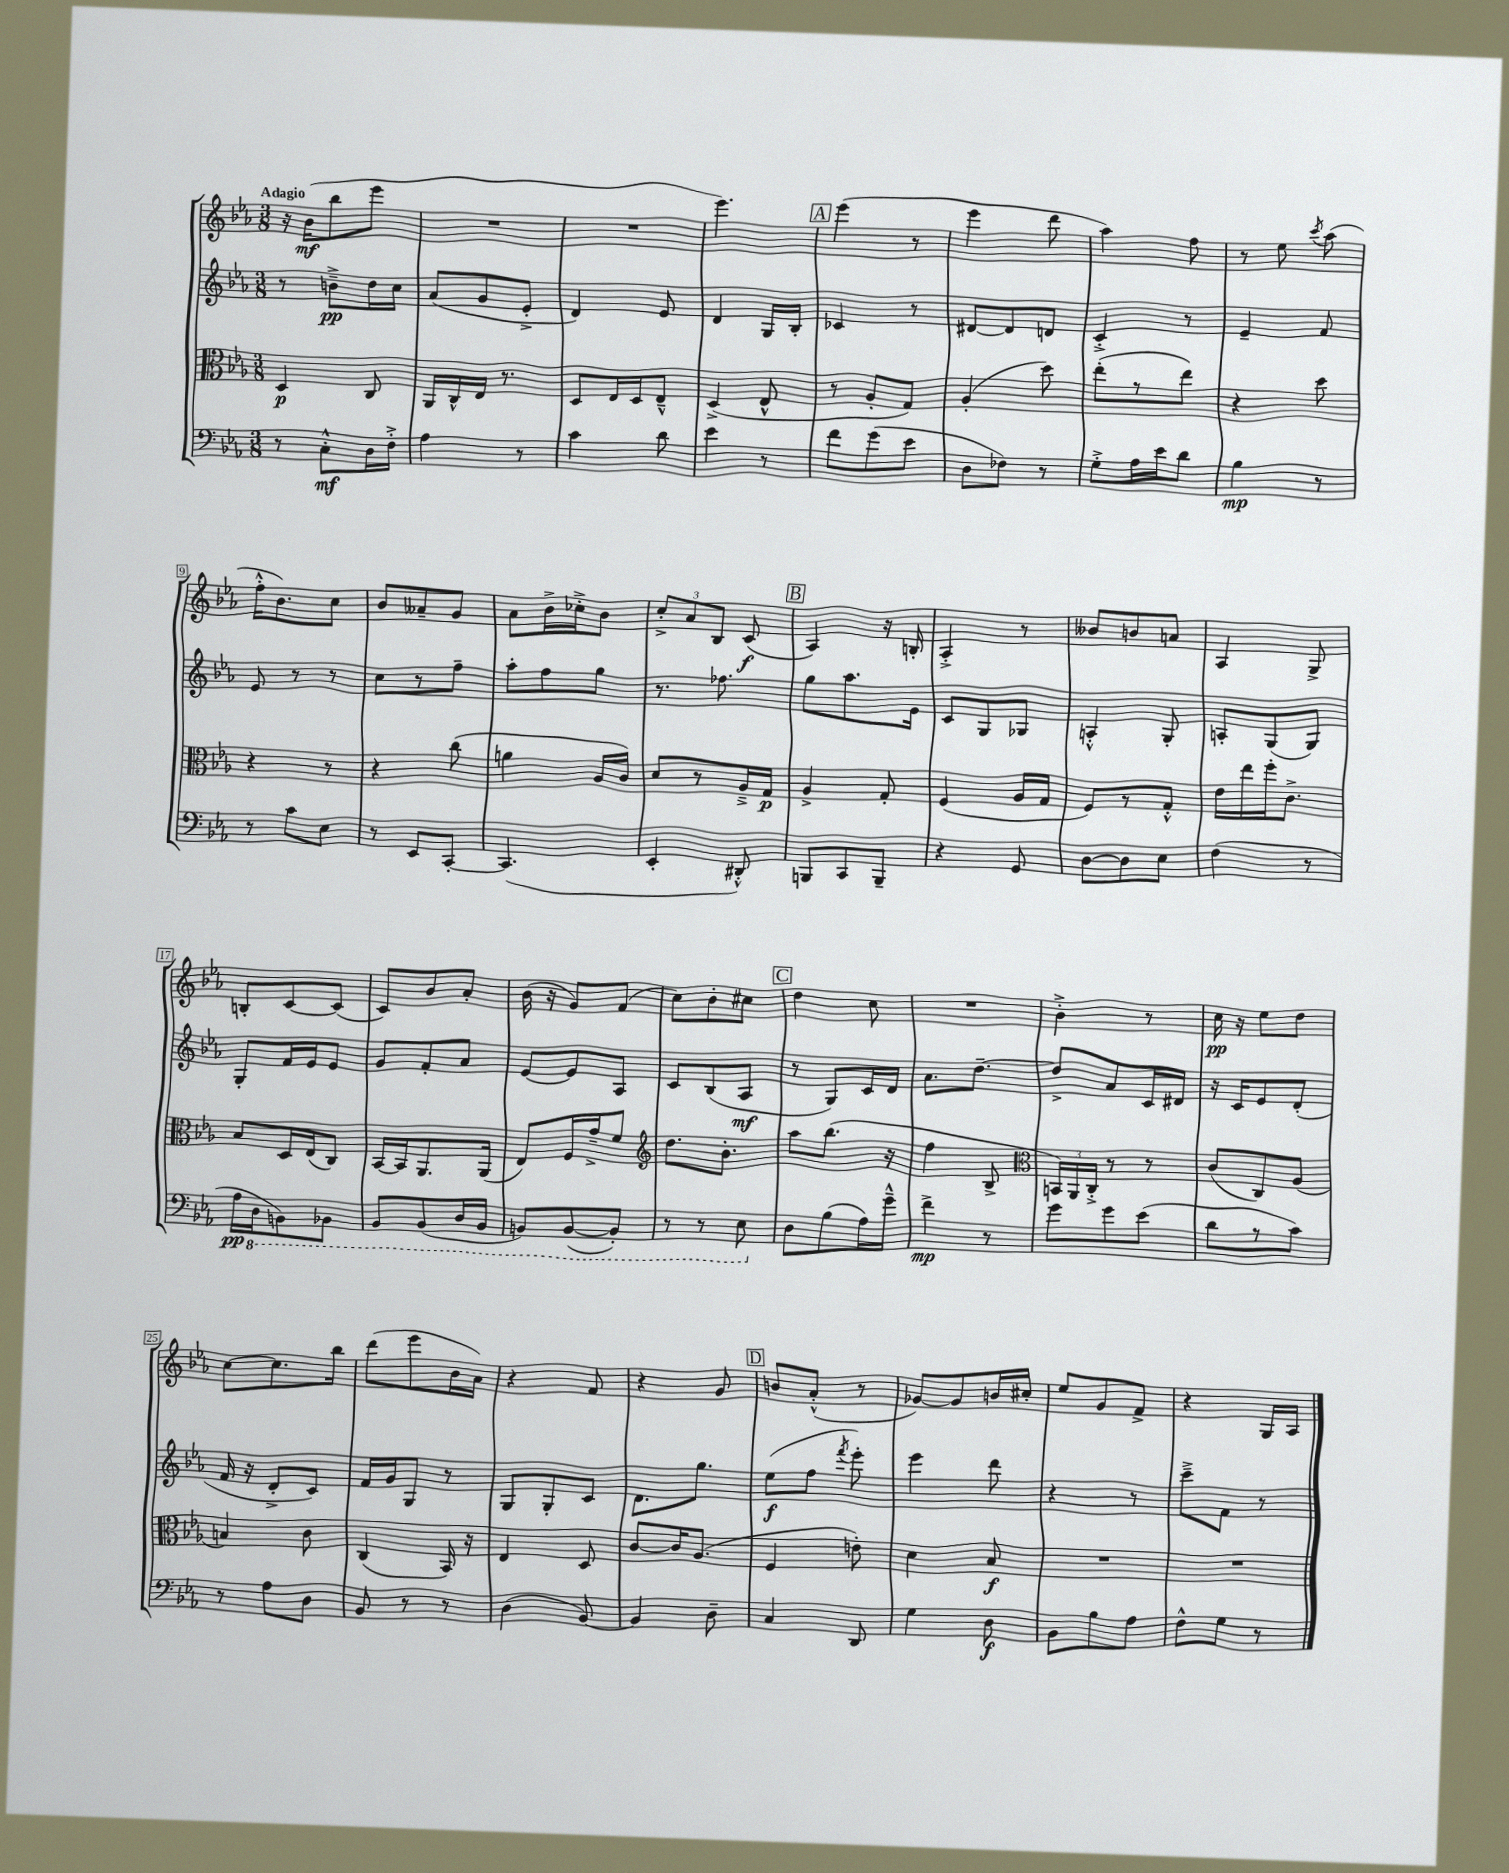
<<
\new StaffGroup <<
\new Staff = "s0" {
    \clef treble \key ees \major \numericTimeSignature \time 3/8 \tempo "Adagio"
    \autoBeamOff r16 bes'16[\mf( bes''8 ees'''8] |
    R4. |
    R4. |
    ees'''4.) |
    \mark \markup { \box "A" } ees'''4( r8 |
    ees'''4 d'''8 |
    aes''4) f''8 |
    r8 ees''8 \acciaccatura { c'''8 } aes''8( |
    f''16[-.-^ bes'8.) c''8] |
    bes'8[ aeses'8-- g'8] |
    aes'8[ bes'16-> ces''16-.-> bes'8] |
    \tuplet 3/2 { c''8[-.-> aes'8 bes8] } c'8\f( |
    \mark \markup { \box "B" } aes4) r16 b16-. |
    aes4-.-> r8 |
    beses'8[ b'8 a'8] |
    aes4 g8-> |
    b8[-. c'8~ c'8]( |
    c'8[) bes'8 aes'8]-. |
    bes'16( r16 g'8[) f'8]( |
    c''8[) bes'8-. cis''8] |
    \mark \markup { \box "C" } d''4 c''8 |
    R4. |
    bes'4-.-> r8 |
    c''16\pp r16 ees''8[ d''8] |
    c''8[~ c''8. bes''16] |
    d'''8[( ees'''8 bes'16 aes'16]) |
    r4 f'8 |
    r4 g'8 |
    \mark \markup { \box "D" } b'8[ aes'8]-.-^( r8 |
    ges'8[~) ges'8 b'16 cis''16]-. |
    ees''8[ g'8 f'8]-> |
    r4 g16[ aes16] \bar "|." |
}
\new Staff = "s1" {
    \clef treble \key ees \major \numericTimeSignature \time 3/8
    \autoBeamOff r8 b'8[--->\pp d''16 c''16] |
    aes'8[( g'8 ees'8]-.-> |
    d'4) ees'8 |
    d'4 g16[ bes16]-. |
    \mark \markup { \box "A" } ces'4 r8 |
    dis'8[~ dis'8 d'8] |
    c'4-.-> r8 |
    ees'4-- f'8 |
    ees'8 r8 r8 |
    c''8[ r8 f''8]-- |
    aes''8[-. f''8 g''8] |
    r8. fes''8. |
    \mark \markup { \box "B" } g''8[ aes''8. ees'16] |
    c'8[ g8 ges8] |
    a4-.-^ g8-. |
    a8[-. g8( g8]) |
    g8[-. f'16 ees'16 ees'8] |
    g'8[ f'8-. aes'8] |
    ees'8[~ ees'8 aes8] |
    c'8[ bes8( aes8]\mf |
    \mark \markup { \box "C" } r8 g8[) c'16 d'16] |
    aes'8.[ d''8.]~-- |
    d''8[-> aes'8 c'16 dis'16] |
    r16 c'16[ ees'8 d'8]-.( |
    f'16 r16 d'8[-.-> c'8]) |
    f'16[ g'16 g8] r8 |
    g8[ g8-. c'8] |
    d'8.[ g''8.] |
    \mark \markup { \box "D" } ees''8[\f( f''8] \acciaccatura { f'''8 } ees'''8-.) |
    ees'''4 d'''8 |
    r4 r8 |
    c'''8[---> f'8] r8 \bar "|." |
}
\new Staff = "s2" {
    \clef alto \key ees \major \numericTimeSignature \time 3/8
    \autoBeamOff d4\p c8 |
    aes,16[ c16-^ ees16] r8. |
    d8[ ees16 d16 ees8]---^ |
    d4->( ees8-^ |
    \mark \markup { \box "A" } r8 aes8[-. g8]) |
    aes4-.( d''8) |
    ees''8[-.( r8 ees''8]) |
    r4 d''8 |
    r4 r8 |
    r4 c''8( |
    a'4 aes16[ c'16]) |
    d'8[ r8 aes16---> g16]\p |
    \mark \markup { \box "B" } aes4-> g8-. |
    f4( aes16[ g16] |
    f8[) r8 g8]-.-^ |
    ees'16[ ees''16 f''16-. c'8.]-> |
    bes8[ d16 ees16( c8]) |
    bes,16[~ bes,16 aes,8. aes,16]( |
    ees8[) f16 g'16---> f'8] |
    \clef treble d''8.[ bes'8.]-. |
    \mark \markup { \box "C" } aes''8[ bes''8.]( r16 |
    f''4 bes8-> |
    \clef alto \tuplet 3/2 { b,16[) aes,16 c16]-.-> } r8 r8 |
    c'8[( c8) aes8]( |
    b4) c'8 |
    c4( bes,16) r16 |
    ees4 d8 |
    c'8[~ c'16 aes8.]( |
    \mark \markup { \box "D" } f4 e'8-.) |
    d'4 bes8\f |
    R4. |
    R4. \bar "|." |
}
\new Staff = "s3" {
    \clef bass \key ees \major \numericTimeSignature \time 3/8
    \autoBeamOff r8 c8[-.-^\mf d16 f16]-.-> |
    aes4 r8 |
    c'4 d'8 |
    ees'4 r8 |
    \mark \markup { \box "A" } f'8[ g'8( ees'8] |
    d8[ fes8]) r8 |
    g8[-.-> aes16 ees'16 d'8] |
    bes4\mp r8 |
    r8 c'8[ ees8] |
    r8 ees,8[ c,8]~-. |
    c,4.( |
    ees,4-. dis,8-.-^) |
    \mark \markup { \box "B" } b,,8[ c,8 b,,8]-- |
    r4 g,8 |
    d8[~ d8 ees8] |
    f4( r8 |
    aes16[\pp \ottava #-1 d,16 b,,8) bes,,8] |
    bes,,8[ bes,,8( d,16 bes,,16] |
    b,,8[) b,,8~( b,,8]-.) |
    r8 r8 ees,8 \ottava #0 |
    \mark \markup { \box "C" } d8[ bes8( aes16) g'16]---^ |
    f'4->\mp r8 |
    g'8[ g'8 ees'8]( |
    d'8[ r8 c'8]) |
    r8 aes8[ d8] |
    bes,8 r8 r8 |
    d4( bes,8~) |
    bes,4 d8-- |
    \mark \markup { \box "D" } c4 d,8 |
    g4 d8\f |
    bes,8[ bes8 aes8] |
    f8[-^ g8] r8 \bar "|." |
}
>>
>>
\layout { \context { \Score \override BarNumber.stencil = #(make-stencil-boxer 0.1 0.3 ly:text-interface::print) } }
